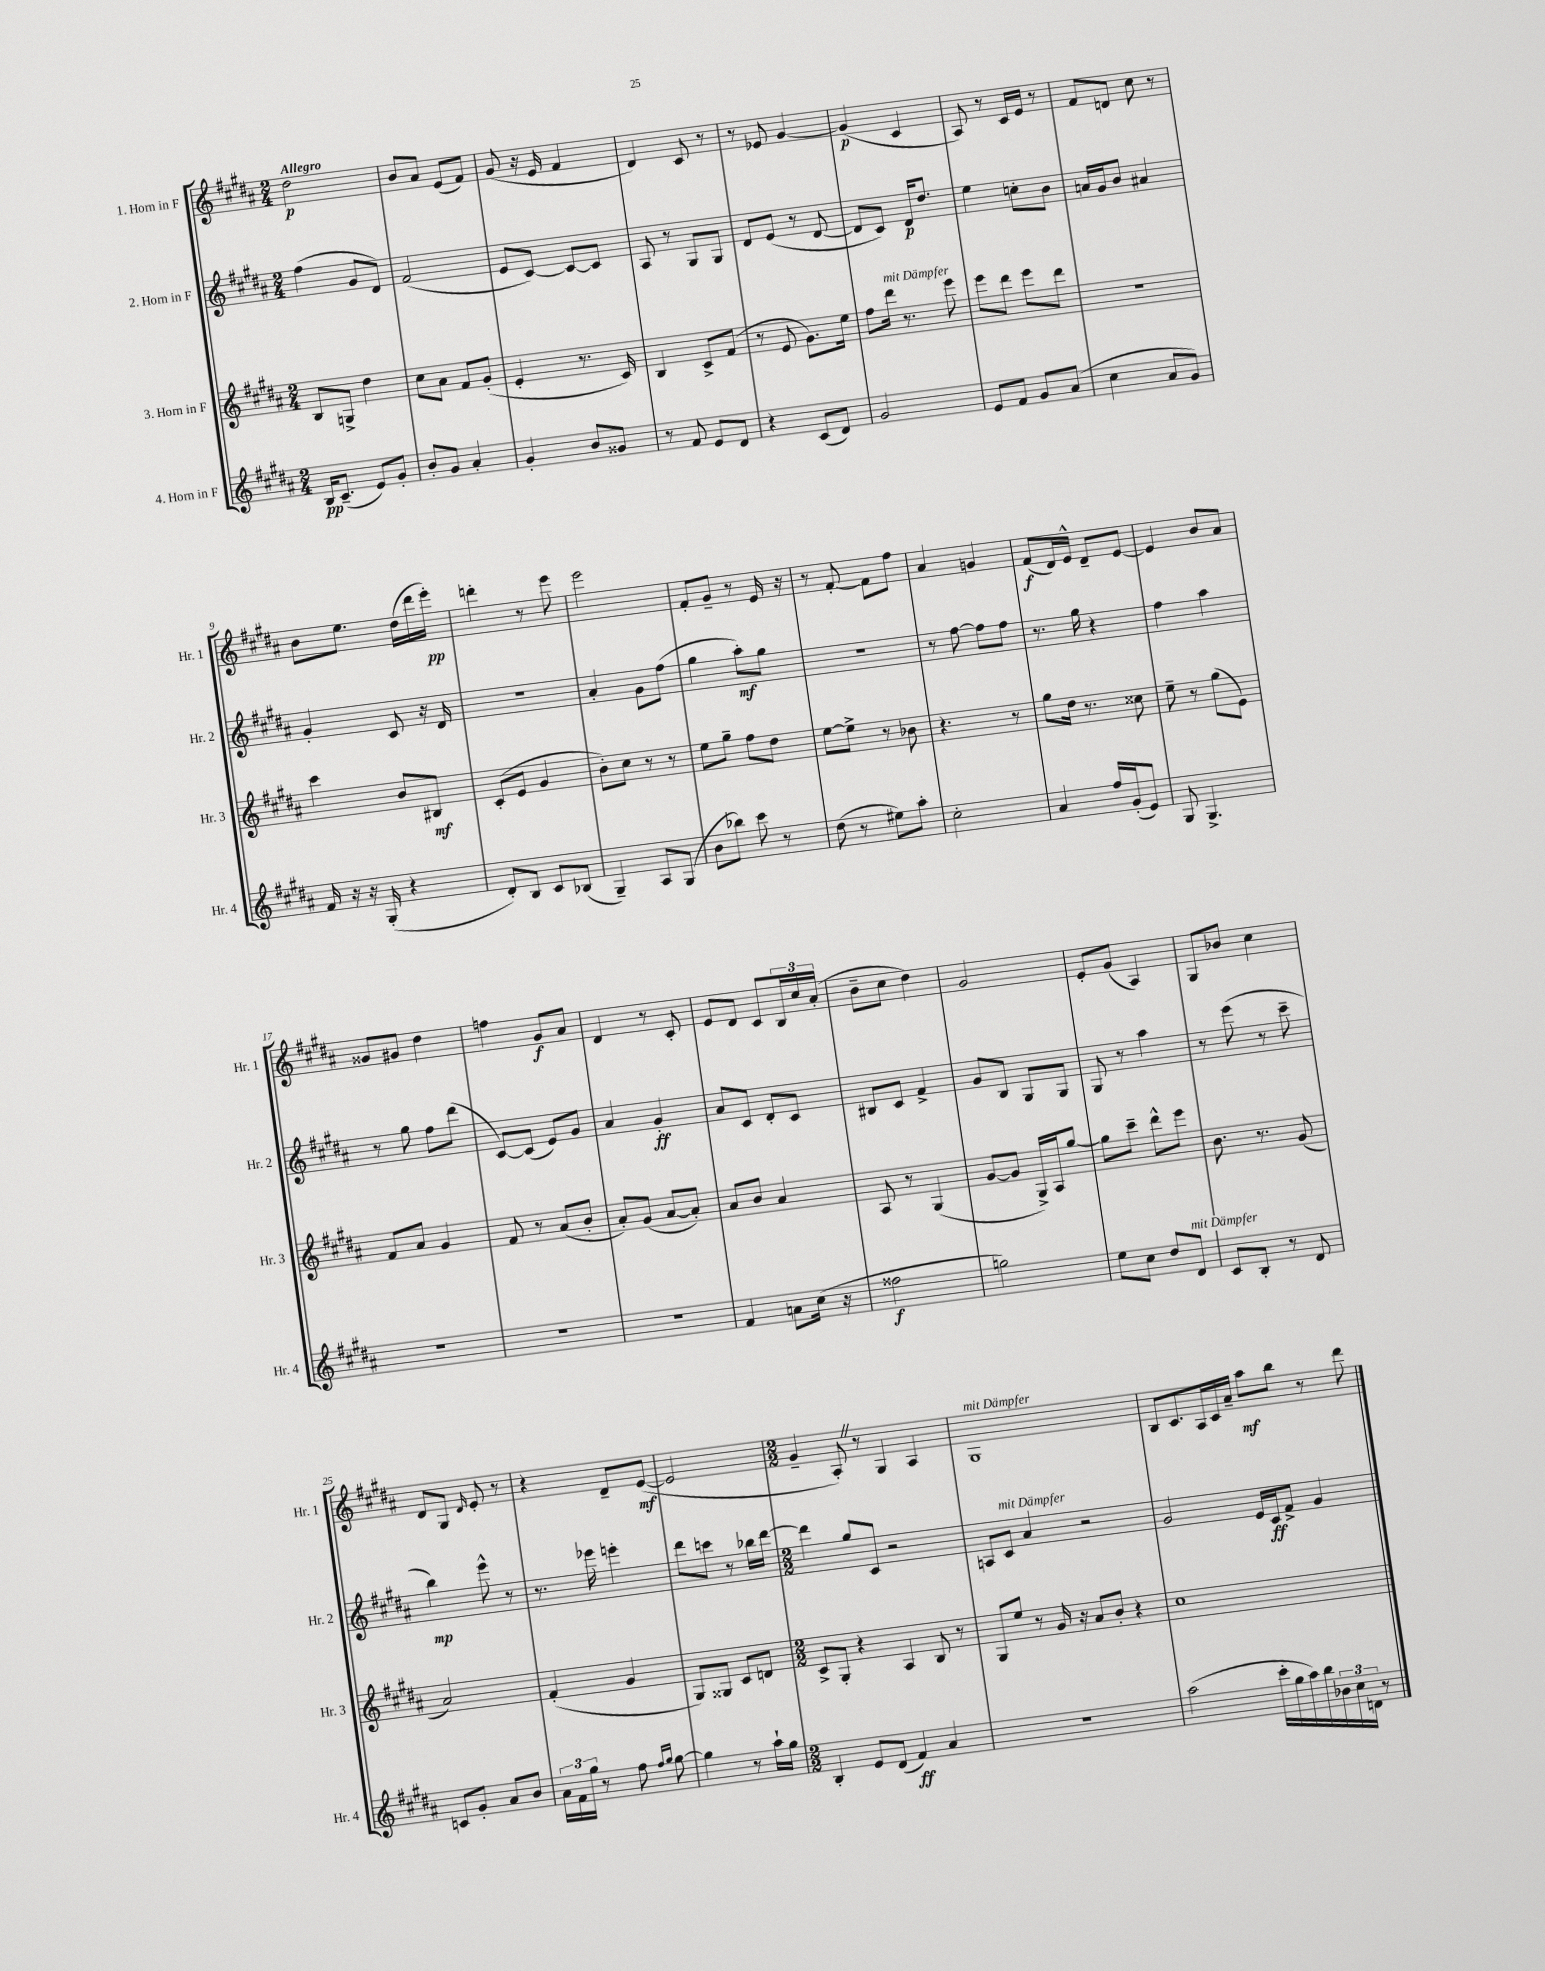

**kern	**kern	**kern	**kern
*staff4	*staff3	*staff2	*staff1
*clefG2	*clefG2	*clefG2	*clefG2
*k[f#c#g#d#a#]	*k[f#c#g#d#a#]	*k[f#c#g#d#a#]	*k[f#c#g#d#a#]
*M2/4	*M2/4	*M2/4	*M2/4
16B/LK	8B/L	(4ff#\	2dd#\
(8.c#~/J	.	.	.
.	8G^/J	.	.
8e/L)	4dd#\	8g#/L	.
8g#'/J	.	8d#/J)	.
=	=	=	=
8b'/L	8cc#\L	(2f#/	8b/L
8g#/J	8a#\J	.	8a#/J
4a#'/	8f#/L	.	(8e/L
.	(8g#'/J	.	8f#/J)
=	=	=	=
4g#'/	4e'/	8e/L	(8g#/
.	.	[8c#/J)	16r
.	.	.	16e/
8b/L	8.r	8c#/_L	4f#/
8g##/J	.	8c#/]J	.
.	16c#/)	.	.
=	=	=	=
8r	4B/	8A#/	4d#/)
8f#/	.	8r	.
8e/L	8c#^/L	8G#/L	8c#/
8d#/J	(8f#/J	8G#/J	8r
=	=	=	=
4r	8r	8d#/L	8r
.	8e/	(8e/J	8e-/
(8c#/L	8.g#\L)	8r	[4g#/
8d#/J)	.	[8d#/	.
.	16ee\Jk	.	.
=	=	=	=
2g#/	8ff#\L	8d#/]L	(4g#/]
.	16ddd#\Jk	8c#/J)	.
.	8.r	.	.
.	.	16d#/LK	4c#/
.	.	8.dd#/J	.
.	8eee\	.	.
=	=	=	=
8e/L	8eee\L	4ee\	8A#/)
8f#/J	8ddd#\J	.	8r
8g#/L	8eee\L	8cc'\L	16c#/LL
.	.	.	16e/JJ
(8a#/J	8ddd#\J	8b\J	8r
=	=	=	=
4cc#\	2r	16a/LL	8f#/L
.	.	16g#/J	.
.	.	8b/J	8d/J
8a#/L	.	4a#/	8cc#\
8g#/J)	.	.	8r
=	=	=	=
16f#/	4ccc#\	4g#'/	8b\L
16r	.	.	.
16r	.	.	8.ee\J
(16G#'/	.	.	.
4r	8b/L	8c#/	.
.	.	.	(16dd#\LL
.	8B#/J	16r	16ddd#\
.	.	16d#/	16eee'\JJ)
=	=	=	=
8d#'/L)	(8c#'/L	2r	4ddd'\
8B/J	8e/J	.	.
8c#/L	4g#/	.	8r
(8B-/J	.	.	8eee\
=	=	=	=
4G#~/)	8b'\L)	4a#'/	2eee\
.	8cc#\J	.	.
8A#/L	8r	8g#\L	.
(8G#/J	8r	(8ff#\J	.
=	=	=	=
8b\L	8ee\L	4gg#\	8f#'/L
8bb-\J)	8gg#~\J	.	8g#~/J
8ccc#\	8ff#\L	8aa#'\L)	8r
8r	8dd#\J	8gg#\J	16e/
.	.	.	16r
=	=	=	=
(8dd#\	[8ee\L	2r	8r
8r	8ee^\]J	.	[8f#'/
8ee#\L)	8r	.	8f#\]L
8aa#'\J	8b-\	.	8ff#\J
=	=	=	=
2cc#'\	4.r	8r	4a#/
.	.	[8ff#\	.
.	.	8ff#\]L	4g/
.	8r	8ff#\J	.
=	=	=	=
4a#/	8gg#\L	8.r	(8f#/L
.	16dd#\Jk	.	16d#/L)
.	8.r	16gg#\	16e^^/JJ
16ff#/LL	.	4r	8d#~/L
(16g#'/J	.	.	.
8e/J)	8cc##\	.	[8e/J
=	=	=	=
8G#/	8ee~\	4ff#\	4e/]
4.G#^/	8r	.	.
.	(8gg#\L	4aa#\	8b/L
.	8e\J)	.	8a#/J
=	=	=	=
2r	8f#/L	8r	8g##/L
.	8a#/J	8gg#\	8g#/J
.	4g#/	8ff#\L	4dd#\
.	.	(8ddd#\J	.
=	=	=	=
2r	8f#/	[8c#/L)	4ff\
.	8r	(8c#/]J	.
.	(8a#/L	8e/L)	8g#/L
.	8b'/J	8g#/J	8a#/J
=	=	=	=
2r	8a#'/L)	4a#/	4d#/
.	(8g#/J	.	.
.	[8a#/L	4g#'/	8r
.	8a#'/]J)	.	8c#'/
=	=	=	=
4f#/	8a#/L	8a#/L	8e/L
.	8b/J	8c#/J	8d#/J
8a\L	4a#/	8d#'/L	8c#/L
(16cc#\Jk	.	8c#/J	24B/L
.	.	.	24cc#/
16r	.	.	.
.	.	.	(24a#'/JJ
=	=	=	=
2ff##\	8A#/	8B#/L	8b~\L
.	8r	8c#/J	8cc#\J
.	(4G#/	4f#^/	4dd#\)
=	=	=	=
2gg\)	[8g#/L	8g#/L	2g#/
.	8g#/]J	8B/J	.
.	16G#^/LL)	8G#/L	.
.	16A#/J	.	.
.	[8gg#/J	8G#/J	.
=	=	=	=
8ee\L	8gg#\]L	8G#/	8e'/L
8cc#\J	8ccc#~\J	8r	(8g#/J
8dd#/L	8ddd#^^\L	4aa#\	4A#/)
8d#/J	8eee\J	.	.
=	=	=	=
8c#/L	8.b\	8r	8G#/L
8B'/J	.	(8eee\	8b-/J
.	8.r	.	.
8r	.	8r	4cc#\
8d#/	(8g#/	8ccc#~\	.
=	=	=	=
8c/L	2a#/)	4bb\)	8d#/L
8g#'/J	.	.	8G#/J
.	.	.	16qqd#/
8a#/L	.	8eee^^\	8e'/
8b/J	.	8r	8r
=	=	=	=
24a#\LL	(4f#'/	8.r	4r
24f#\	.	.	.
24gg#\JJ	.	.	.
8r	.	.	.
.	.	16eee-\	.
8ff#\	4g#/	4eee'\	8d#~/L
16qqff#/LL	.	.	.
16qqgg#/JJ	.	.	.
[8gg#\	.	.	([8e/J
=	=	=	=
4gg#\]	8G#/L)	8ddd#\L	2e/]
.	8G##/J	8ccc\J	.
8r	8c#/L	8r	.
16aa#`\LL	8d/J	16bb-\LL	.
16gg#\JJ	.	[16ddd#\JJ	.
=	=	=	=
*M2/2	*M2/2	*M2/2	*M2/2
4B'/	8c#^/L	4ddd#\]	4g#~/
.	8G#'/J	.	.
8e/L	4r	8gg#/L	8A#'/)
(8d#/J	.	8c#/J	8r
4f#/)	4A#/	2r	4G#/
4a#/	8B/	.	4A#/
.	8r	.	.
=	=	=	=
1r	8G#/L	8A/L	1G#
.	8ee/J	8c#/J	.
.	8r	4a#/	.
.	16g#/	.	.
.	16r	.	.
.	8a#/L	2r	.
.	8b'/J	.	.
.	4r	.	.
=	=	=	=
(2aa#\	1cc#	2g#/	8B/L
.	.	.	8.c#/
.	.	.	16A#/L
.	.	.	16c#/
.	.	.	16a#~/JJ
16ccc#'\LL	.	16e/LL	8aa#\L
16gg#\	.	16c#/J	.
16aa#\)	.	8f#^/J	8bb\J
16bb\	.	.	.
24b-\	.	4g#/	8r
24cc#\	.	.	.
24d\JJ	.	.	.
8r	.	.	8ddd#\
==	==	==	==
*-	*-	*-	*-
